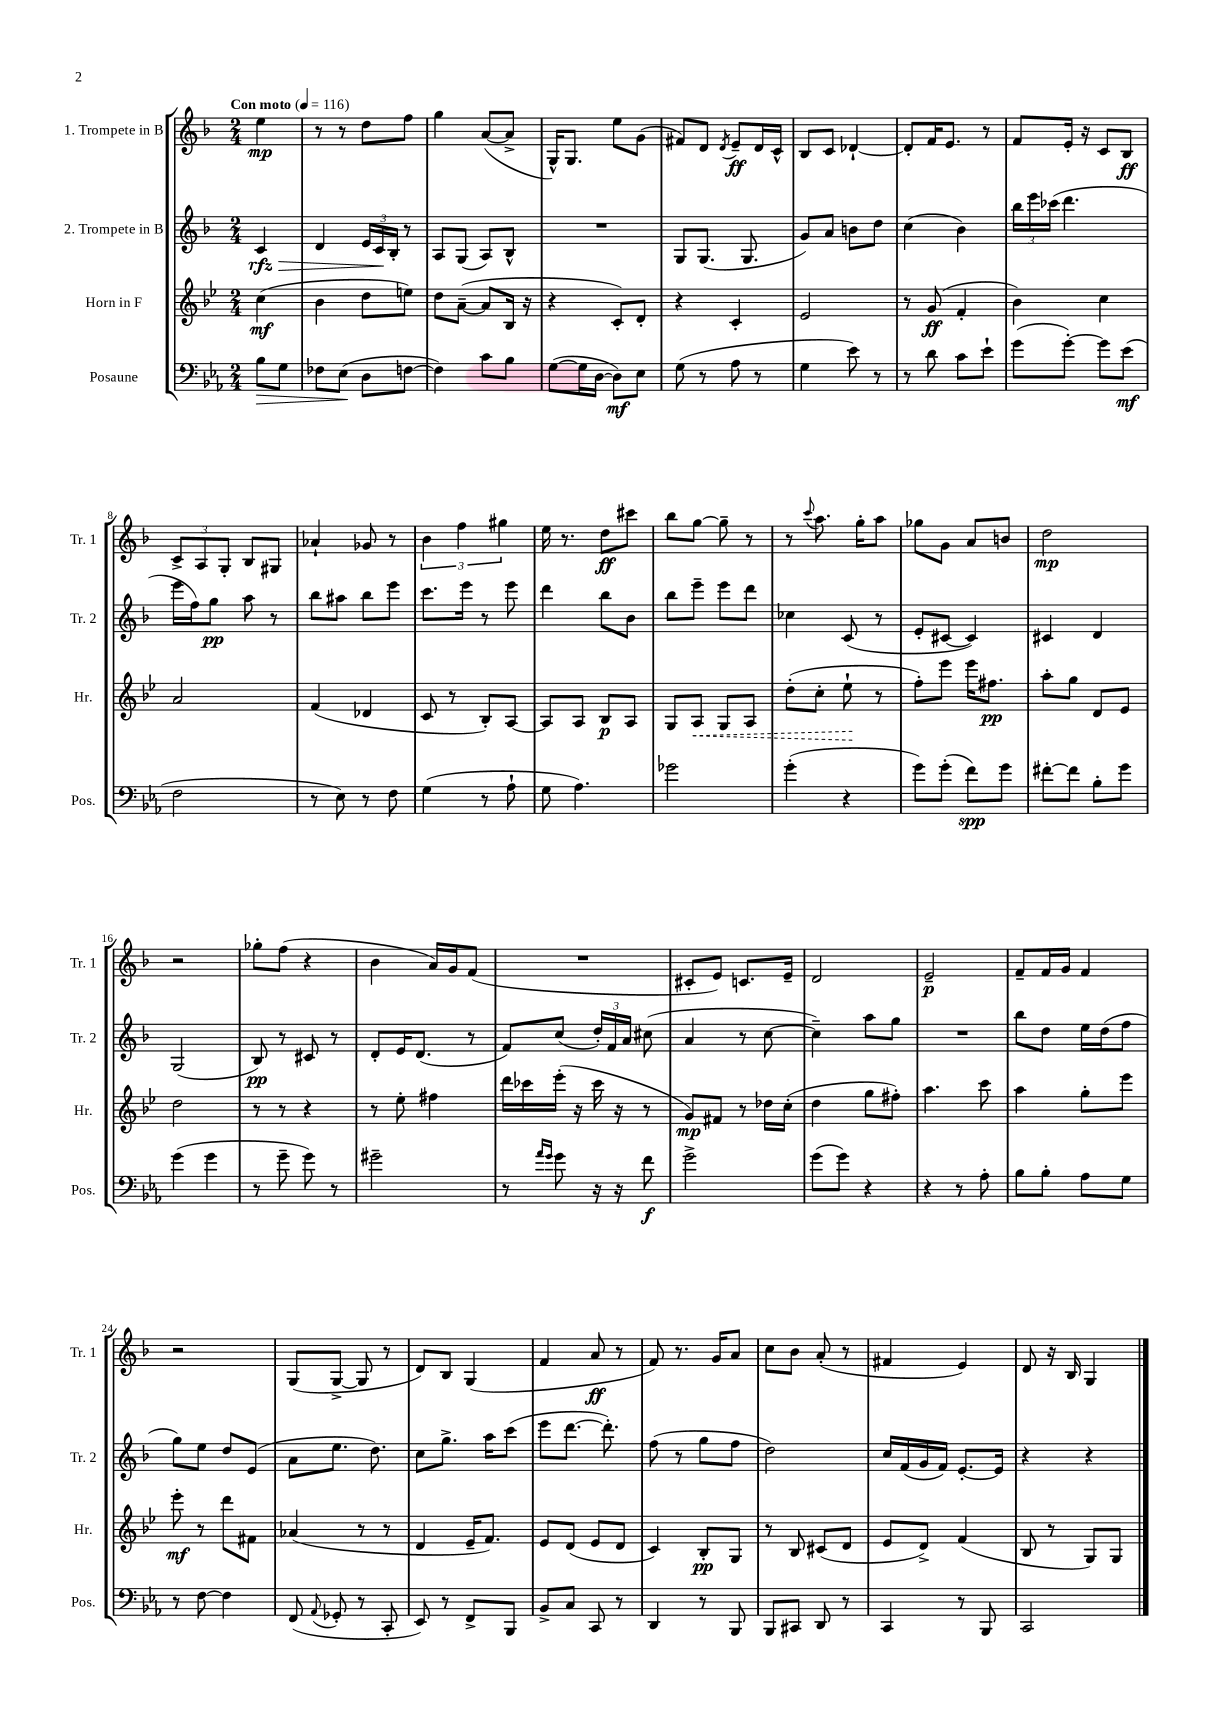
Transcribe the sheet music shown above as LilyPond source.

<<
\new StaffGroup <<
\new Staff = "s0" \with { instrumentName = "1. Trompete in B" shortInstrumentName = "Tr. 1" } {
    \clef treble \key f \major \numericTimeSignature \time 2/4 \partial 4 \tempo "Con moto" 4 = 116
    \autoBeamOff e''4\mp |
    r8 r8 d''8[ f''8] |
    g''4 a'8[~( a'8]-> |
    g16[-^) g8.] e''8[ g'8]( |
    fis'8[) d'8] \acciaccatura { d'8 } e'8[--\ff d'16 c'16]-^ |
    bes8[ c'8] des'4~-! |
    des'8[-. f'16 e'8.] r8 |
    f'8[ e'16]-. r16 c'8[ bes8]\ff |
    \tuplet 3/2 { c'8[-> a8 g8]-. } bes8[ gis8] |
    aes'4-! ges'8 r8 |
    \tuplet 3/2 { bes'4 f''4 gis''4 } |
    e''16 r8. d''8[\ff cis'''8] |
    bes''8[ g''8]~ g''8-- r8 |
    r8 \appoggiatura { c'''8 } a''8. g''16[-. a''8] |
    ges''8[ g'8] a'8[ b'8] |
    d''2\mp |
    r2 |
    ges''8[-. f''8]( r4 |
    bes'4 a'16[) g'16 f'8]( |
    R2 |
    cis'8[-. e'8]) c'8.[ e'16]-- |
    d'2 |
    e'2--\p |
    f'8[-- f'16 g'16] f'4 |
    r2 |
    g8[( g8]~-> g8 r8 |
    d'8[) bes8] g4( |
    f'4 a'8\ff r8 |
    f'8) r8. g'16[ a'8] |
    c''8[ bes'8] a'8-.( r8 |
    fis'4 e'4) |
    d'8 r16 bes16 g4 \bar "|." |
}
\new Staff = "s1" \with { instrumentName = "2. Trompete in B" shortInstrumentName = "Tr. 2" } {
    \clef treble \key f \major \numericTimeSignature \time 2/4 \partial 4
    \autoBeamOff c'4\rfz\> |
    d'4 \tuplet 3/2 { e'16[ c'16\! bes16]-. } r8 |
    a8[ g8]( a8[) bes8]-^ |
    R2 |
    g8[ g8.]( g8. |
    g'8[) a'8] b'8[ d''8] |
    c''4( bes'4) |
    \tuplet 3/2 { bes''16[ e'''16 ces'''16]( } d'''4. |
    e'''16[ f''16) g''8]\pp a''8 r8 |
    bes''8[ ais''8] bes''8[ e'''8] |
    c'''8.[ e'''16] r8 e'''8 |
    d'''4 bes''8[ bes'8] |
    bes''8[ e'''8]-- e'''8[ d'''8] |
    ces''4 c'8( r8 |
    e'8[-. cis'8]~ cis'4) |
    cis'4 d'4 |
    g2( |
    bes8\pp) r8 cis'8 r8 |
    d'8[-. e'16 d'8.]( r8 |
    f'8[) c''8]( \tuplet 3/2 { d''16[-.) f'16 a'16] } cis''8( |
    a'4 r8 c''8~ |
    c''4--) a''8[ g''8] |
    R2 |
    bes''8[ d''8] e''16[ d''16( f''8] |
    g''8[) e''8] d''8[ e'8]( |
    a'8[ e''8.] d''8.) |
    c''8[ g''8.]-> a''16[ c'''8]( |
    e'''8[ d'''8.]~ d'''8.-.) |
    f''8( r8 g''8[ f''8] |
    d''2) |
    c''16[ f'16( g'16 f'16]) e'8.[~-. e'16] |
    r4 r4 \bar "|." |
}
\new Staff = "s2" \with { instrumentName = "Horn in F" shortInstrumentName = "Hr." } {
    \clef treble \key bes \major \numericTimeSignature \time 2/4 \partial 4
    \autoBeamOff c''4\mf( |
    bes'4 d''8[ e''8]) |
    d''8[ a'8]~--( a'8[ bes16] r16 |
    r4 c'8[-.) d'8]-. |
    r4 c'4-. |
    ees'2 |
    r8 g'8\ff( f'4-. |
    bes'4) c''4 |
    a'2 |
    f'4( des'4 |
    c'8 r8 bes8[-.) a8]~ |
    a8[ a8] bes8[\p a8] |
    g8[ \once \override Hairpin.style = #'dashed-line a8]\< g8[ a8] |
    d''8[-.( c''8]-. ees''8-!\! r8 |
    f''8[-.) ees'''8] ees'''16[ fis''8.]\pp |
    a''8[-. g''8] d'8[ ees'8] |
    d''2 |
    r8 r8 r4 |
    r8 ees''8-. fis''4 |
    d'''16[ ces'''16 ees'''16]-.( r16 ces'''16 r16 r8 |
    g'8[\mp) fis'8] r8 des''16[ c''16]-.( |
    d''4 g''8[ fis''8]-.) |
    a''4. c'''8 |
    a''4 g''8[-. ees'''8] |
    ees'''8-.\mf r8 d'''8[ fis'8] |
    aes'4( r8 r8 |
    d'4 ees'16[-- f'8.]) |
    ees'8[ d'8]( ees'8[ d'8] |
    c'4) bes8[-.\pp g8] |
    r8 bes8 cis'8[( d'8] |
    ees'8[ d'8]->) f'4( |
    bes8 r8 g8[) g8] \bar "|." |
}
\new Staff = "s3" \with { instrumentName = "Posaune" shortInstrumentName = "Pos." } {
    \clef bass \key ees \major \numericTimeSignature \time 2/4 \partial 4
    \autoBeamOff bes8[\> g8] |
    fes8[ ees8]\!( d8[ f8]~ |
    f4) c'8[ bes8] |
    g8[~( g16 d16]~ d8[\mf) ees8] |
    g8( r8 aes8 r8 |
    g4 ees'8) r8 |
    r8 d'8 c'8[ ees'8]-! |
    g'8[( g'8]~-.) g'8[ ees'8]\mf( |
    f2 |
    r8 ees8) r8 f8 |
    g4( r8 aes8-! |
    g8 aes4.) |
    ges'2 |
    g'4-.( r4 |
    g'8[) g'8]-.( f'8[\spp) g'8] |
    fis'8[~-. fis'8] bes8[-. g'8] |
    g'4( g'4 |
    r8 g'8-- g'8) r8 |
    gis'2-- |
    r8 \grace { aes'16[ g'16] } g'8 r16 r16 f'8\f |
    g'2-> |
    g'8[( g'8]) r4 |
    r4 r8 aes8-. |
    bes8[ bes8]-. aes8[ g8] |
    r8 f8~ f4 |
    f,8( \appoggiatura { aes,8 } ges,8-. r8 c,8-. |
    ees,8) r8 f,8[-> bes,,8] |
    bes,8[-> c8] c,8 r8 |
    d,4 r8 bes,,8 |
    bes,,8[ cis,8] d,8 r8 |
    c,4 r8 bes,,8 |
    c,2 \bar "|." |
}
>>
>>
